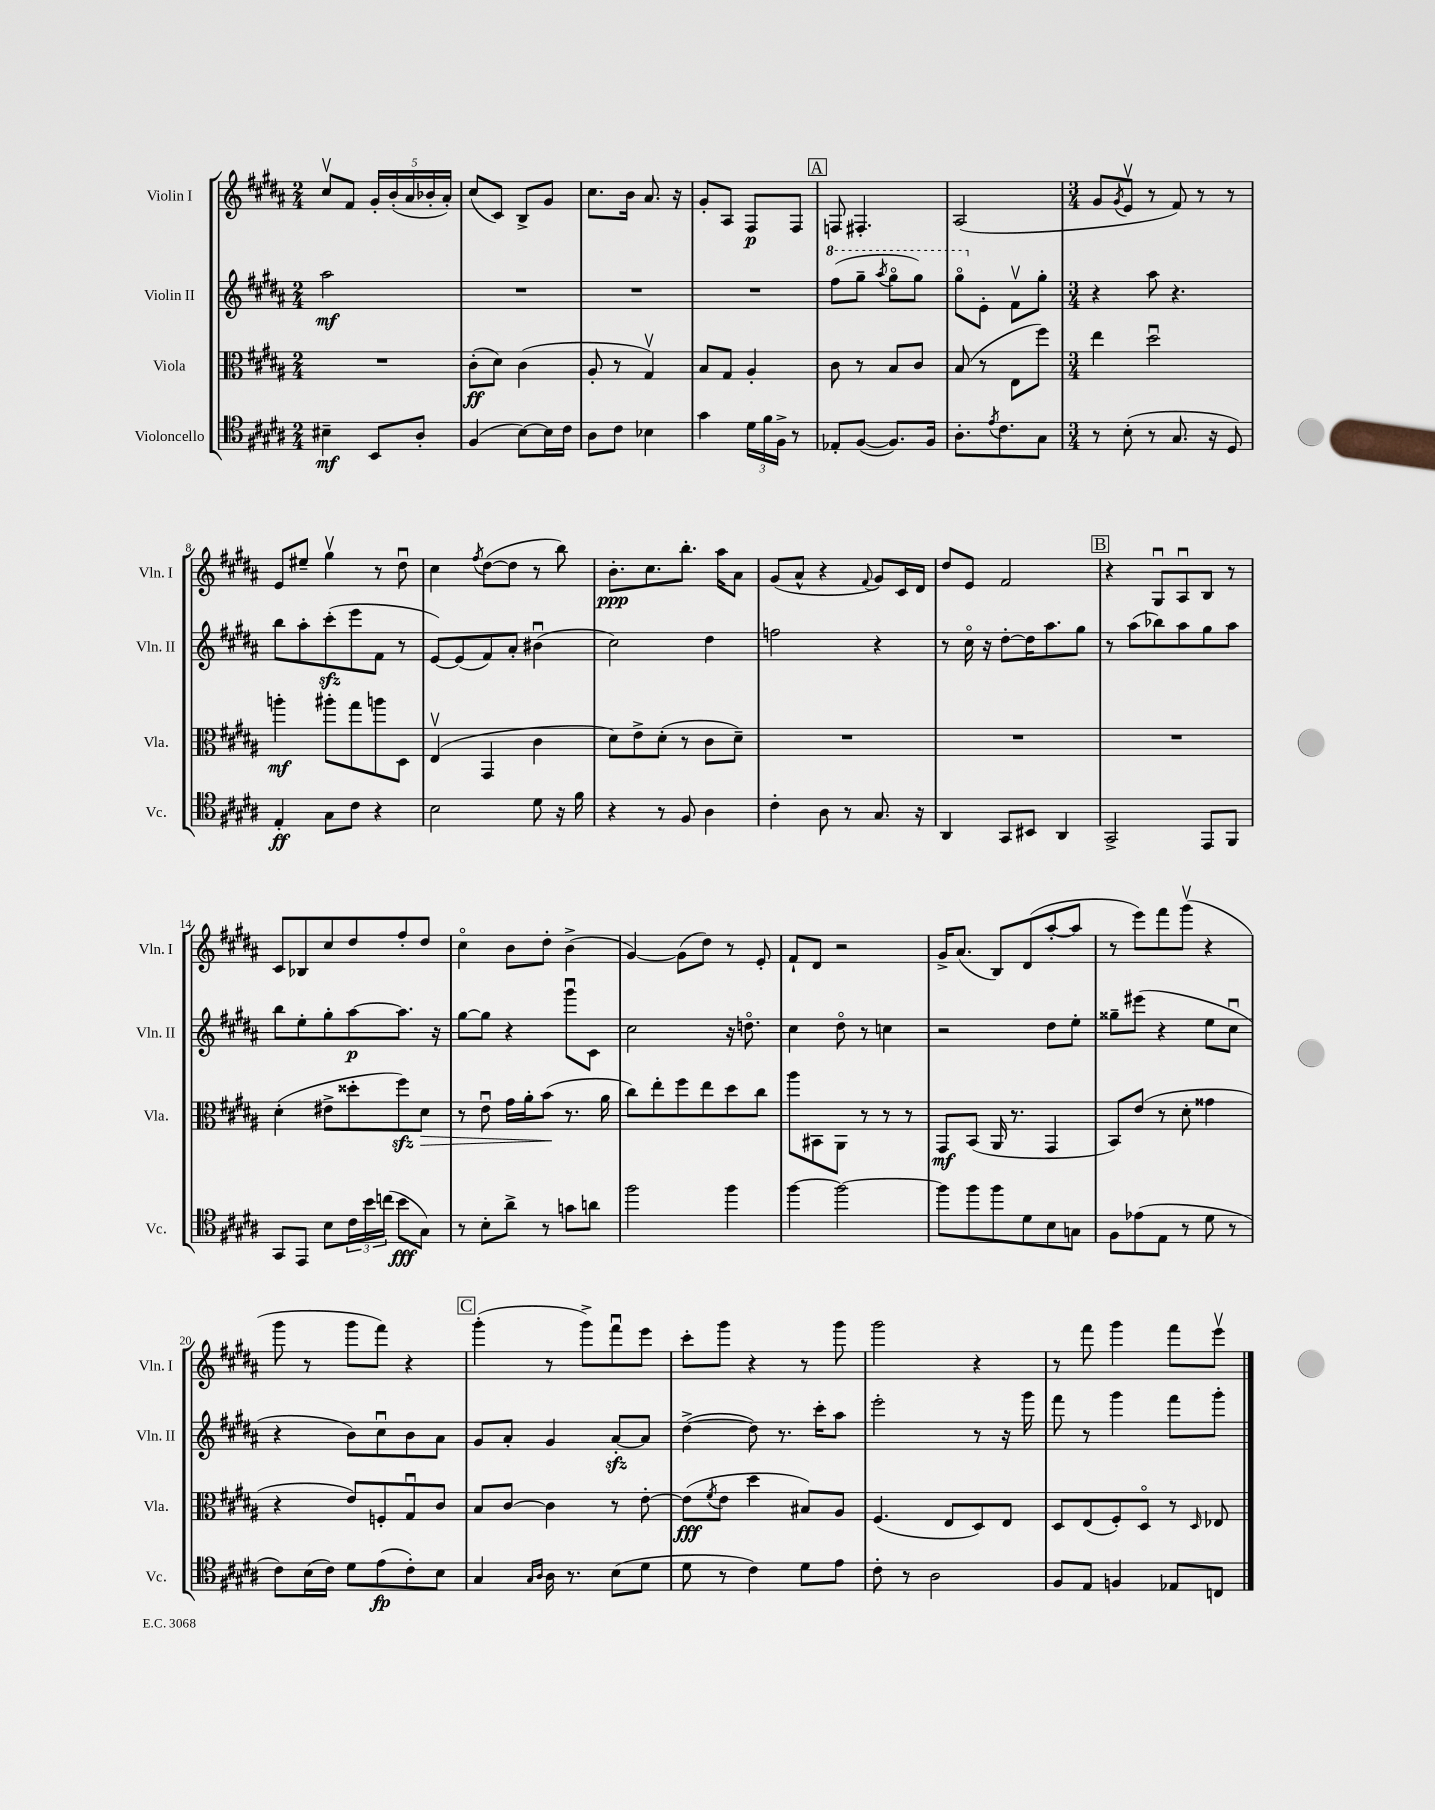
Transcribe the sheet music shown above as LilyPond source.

<<
\new StaffGroup <<
\new Staff = "s0" \with { instrumentName = "Violin I" shortInstrumentName = "Vln. I" } {
    \clef treble \key b \major \numericTimeSignature \time 2/4
    cis''8\upbow fis'8 \tuplet 5/4 { gis'16-. b'16-.( ais'16 bes'16-. ais'16-.) } |
    cis''8( cis'8) b8-> gis'8 |
    cis''8. b'16 ais'8. r16 |
    gis'8-. ais8 fis8\p fis8 |
    \mark \markup { \box "A" } f8 fis4.-. |
    ais2( |
    \numericTimeSignature \time 3/4 gis'8 \acciaccatura { gis'8 } e'8\upbow r8 fis'8) r8 r8 |
    e'8 eis''8-- gis''4\upbow r8 dis''8\downbow |
    cis''4 \acciaccatura { fis''8 } dis''8~( dis''8 r8 b''8) |
    b'8.-.\ppp cis''8. b''8.-. ais''16 ais'8 |
    gis'8( ais'8-^ r4 \appoggiatura { fis'8 } gis'8) cis'16 dis'16 |
    dis''8 e'8 fis'2 |
    \mark \markup { \box "B" } r4 gis8\downbow ais8\downbow b8 r8 |
    cis'8 bes8 cis''8 dis''8 fis''8-. dis''8 |
    cis''4\flageolet b'8 dis''8-. b'4->( |
    gis'4~) gis'8( dis''8) r8 e'8-. |
    fis'8-! dis'8 r2 |
    gis'16-> ais'8.( b8) dis'8( ais''8~-. ais''8 |
    r8 e'''8) fis'''8 gis'''8\upbow( r4 |
    gis'''8 r8 gis'''8 fis'''8) r4 |
    \mark \markup { \box "C" } gis'''4-.( r8 gis'''8->) fis'''8\downbow e'''8 |
    cis'''8-. gis'''8 r4 r8 gis'''8 |
    gis'''2 r4 |
    r8 fis'''8 gis'''4 fis'''8 e'''8\upbow \bar "|." |
}
\new Staff = "s1" \with { instrumentName = "Violin II" shortInstrumentName = "Vln. II" } {
    \clef treble \key b \major \numericTimeSignature \time 2/4
    ais''2\mf |
    R2 |
    R2 |
    R2 |
    \mark \markup { \box "A" } \ottava #1 fis'''8( gis'''8-- \acciaccatura { ais'''8 } gis'''8\flageolet gis'''8) |
    gis'''8\flageolet \ottava #0 e'8-. fis'8\upbow gis''8-. |
    \numericTimeSignature \time 3/4 r4 ais''8 r4. |
    b''8 ais''8-. cis'''8-.\sfz( e'''8 fis'8 r8 |
    e'8~) e'8( fis'8) ais'8-. bis'4\downbow( |
    cis''2) dis''4 |
    f''2 r4 |
    r8 cis''16\flageolet r16 dis''8~-. dis''16 ais''8. gis''8 |
    \mark \markup { \box "B" } r8 ais''8( bes''8) ais''8 gis''8 ais''8 |
    b''8 e''8-. gis''8-. ais''8~\p ais''8. r16 |
    gis''8~ gis''8 r4 gis'''8\downbow cis'8 |
    cis''2 r16 d''8.\flageolet |
    cis''4 dis''8\flageolet r8 c''4 |
    r2 dis''8 e''8-. |
    gisis''8-- eis'''8( r4 e''8 cis''8\downbow |
    r4 b'8) cis''8\downbow b'8 ais'8 |
    \mark \markup { \box "C" } gis'8 ais'8-. gis'4 ais'8~-.\sfz ais'8 |
    dis''4~->( dis''8) r8. cis'''16-. ais''8 |
    e'''2-. r8 r16 gis'''16 |
    fis'''8 r8 gis'''4 fis'''8 gis'''8-. \bar "|." |
}
\new Staff = "s2" \with { instrumentName = "Viola" shortInstrumentName = "Vla." } {
    \clef alto \key b \major \numericTimeSignature \time 2/4
    R2 |
    cis'8-.\ff( dis'8) cis'4( |
    ais8-. r8 gis4\upbow) |
    b8 gis8 ais4-. |
    \mark \markup { \box "A" } cis'8 r8 b8 cis'8 |
    b8( r8 e8 fis''8) |
    \numericTimeSignature \time 3/4 e''4 dis''2\downbow |
    a''4-.\mf ais''8-. gis''8 a''8 dis8 |
    e4\upbow( gis,4 cis'4 |
    dis'8) e'8-> dis'8-.( r8 cis'8 dis'8--) |
    R2. |
    R2. |
    \mark \markup { \box "B" } R2. |
    dis'4-.( eis'8-> disis''8-. fis''8\sfz) dis'8\> |
    r8 e'8\downbow gis'16 ais'16-. b'8\!( r8. ais'16 |
    cis''8) e''8-. fis''8 e''8 dis''8 cis''8 |
    ais''8 bis,8 ais,8 r8 r8 r8 |
    gis,8\mf b,8( ais,16 r8. gis,4 |
    b,8) e'8( r8 dis'8-. gisis'4 |
    r4 e'8) f8-. gis8\downbow cis'8 |
    \mark \markup { \box "C" } b8 cis'8~ cis'4 r8 e'8~-. |
    e'8\fff( \acciaccatura { fis'8 } e'8 dis''4 bis8) ais8 |
    fis4.( e8 dis8) e8 |
    dis8 e8( fis8-.) dis8\flageolet r8 \grace { dis16 } ees8 \bar "|." |
}
\new Staff = "s3" \with { instrumentName = "Violoncello" shortInstrumentName = "Vc." } {
    \clef tenor \key b \major \numericTimeSignature \time 2/4
    bis4--\mf b,8 ais8-. |
    fis4( b8~) b16 cis'16 |
    ais8 cis'8 bes4 |
    gis'4 \tuplet 3/2 { dis'16 fis'16 fis16-> } r8 |
    \mark \markup { \box "A" } ees8-. fis8~( fis8.) fis16 |
    ais8.-. \acciaccatura { e'8 } cis'8. gis8 |
    \numericTimeSignature \time 3/4 r8 b8-.( r8 gis8. r16 dis8) |
    e4-.\ff gis8 cis'8 r4 |
    b2 dis'8 r16 fis'16 |
    r4 r8 fis8 ais4 |
    cis'4-. ais8 r8 gis8. r16 |
    ais,4 gis,8 bis,8 ais,4 |
    \mark \markup { \box "B" } gis,2-> e,8 fis,8 |
    gis,8 e,8 b8 \tuplet 3/2 { cis'16 b'16 c''16( } b'8\fff gis8) |
    r8 b8-. ais'8-> r8 g'8 a'8 |
    fis''2 fis''4 |
    fis''4~ fis''2~ |
    fis''8 fis''8 fis''8 dis'8 b8 g8 |
    fis8 ees'8( e8 r8 dis'8 r8 |
    cis'8) b16( cis'16) dis'8 e'8\fp( cis'8-.) b8 |
    \mark \markup { \box "C" } gis4 \grace { gis16 ais16 } ais16 r8. b8( dis'8 |
    dis'8 r8 cis'4) dis'8 e'8 |
    cis'8-. r8 ais2 |
    fis8 e8 f4 ees8 c8 \bar "|." |
}
>>
>>
